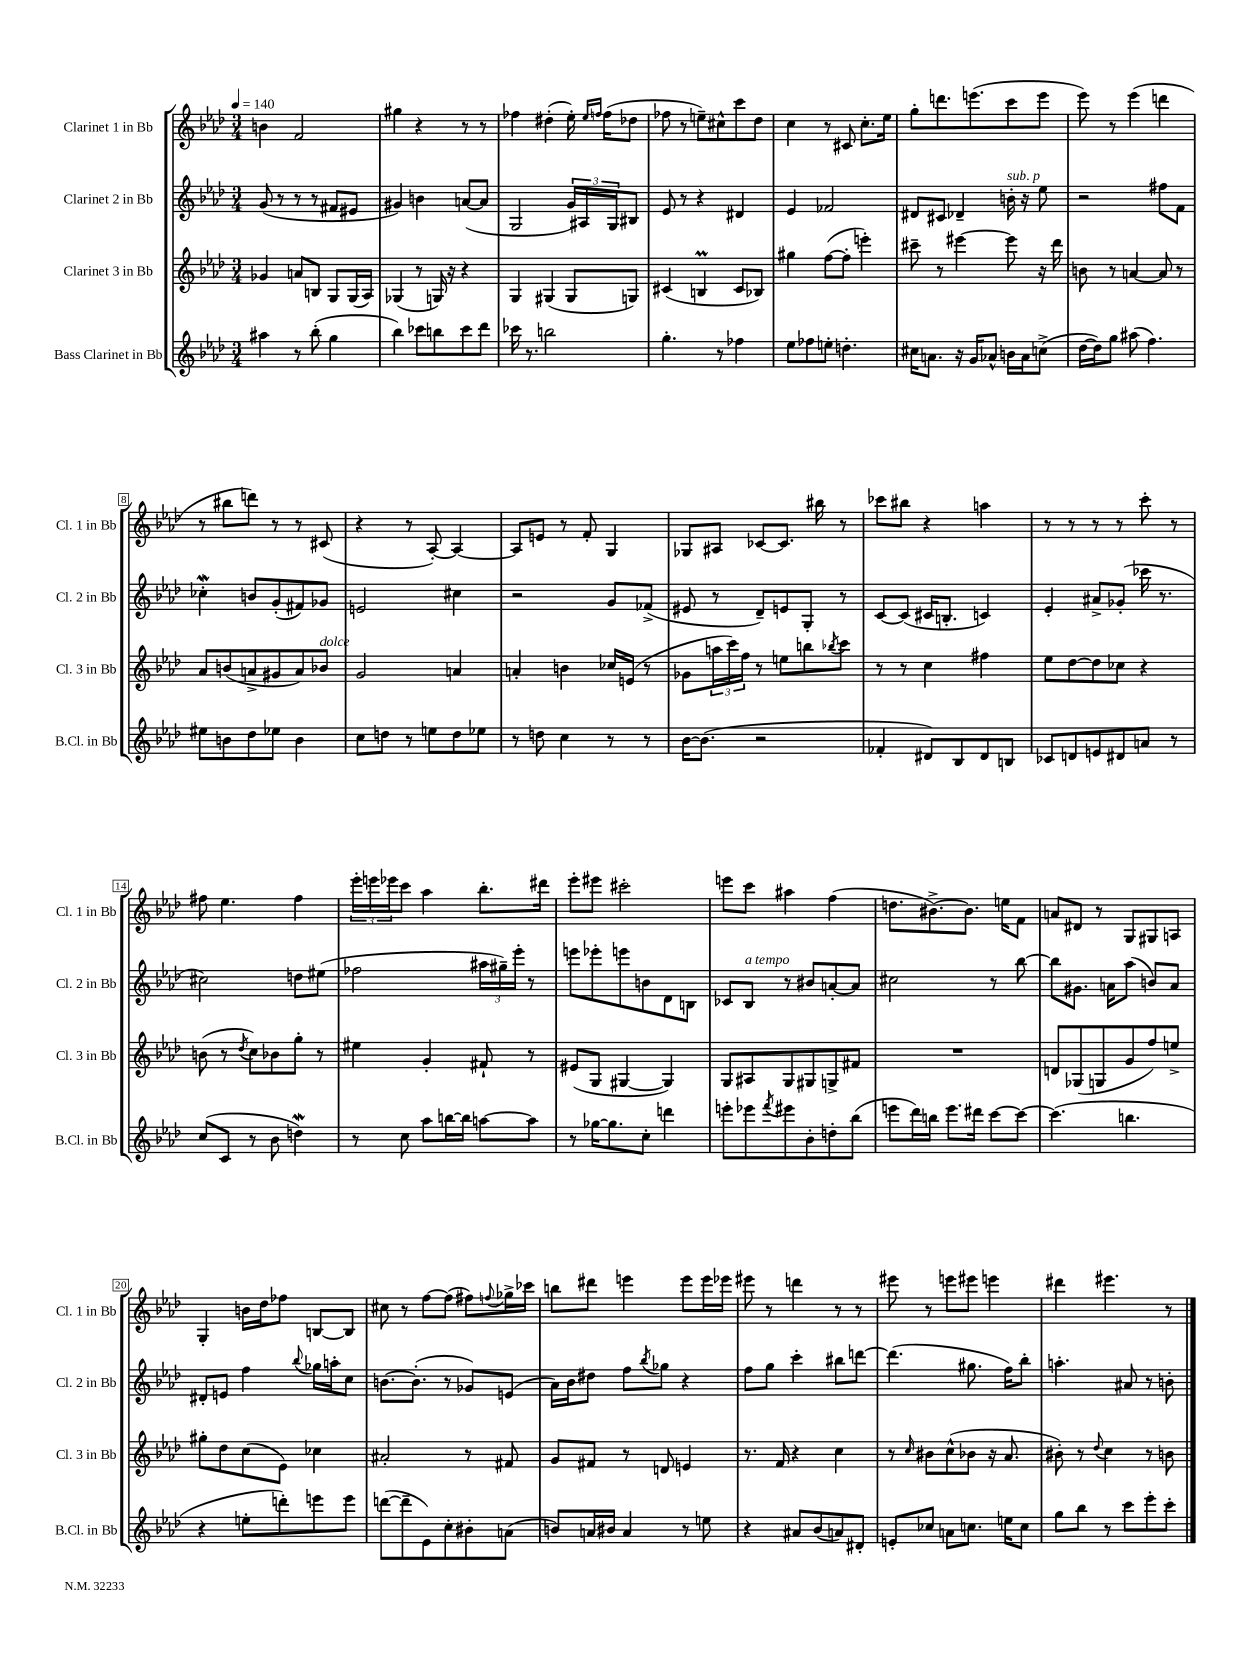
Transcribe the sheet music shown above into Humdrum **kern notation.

**kern	**kern	**kern	**kern
*staff4	*staff3	*staff2	*staff1
*clefG2	*clefG2	*clefG2	*clefG2
*k[b-e-a-d-]	*k[b-e-a-d-]	*k[b-e-a-d-]	*k[b-e-a-d-]
*M3/4	*M3/4	*M3/4	*M3/4
*MM140	*MM140	*MM140	*MM140
4aa#	4g-	(8g	4b
.	.	8r	.
8r	8a	8r	2f
(8bb-'	8B	8r	.
4gg	8G	8f#	.
.	(16G	8e#	.
.	16A-)	.	.
=	=	=	=
4bb-)	(4G-	4g#)	4gg#
8ccc-	8r	4b	4r
8bb	16G)	.	.
.	16r	.	.
8ccc-	4r	([8a	8r
8ddd-	.	8a]	8r
=	=	=	=
16ccc-	4G	2G	4ff-
8.r	.	.	.
2bb	(4G#	.	(4dd#'
.	8G#	24g)	16ee-')
.	.	24A#	.
.	.	.	16qqee-
.	.	.	16qqff
.	.	.	(16ff
.	.	24G	.
.	8G)	8B#	8dd-
=	=	=	=
4.gg'	(4c#	8e-	8ff-
.	.	8r	8r
.	4B	4r	8ee~)
8r	.	.	8cc#^^
4ff-	8c#	4d#	8ccc
.	8B-)	.	8dd-
=	=	=	=
8ee-	4gg#	4e-	4cc
8ff-	.	.	.
8ee'	([8ff	2f-	8r
4.dd'	8ff']	.	8c#
.	4eee')	.	8.cc'
.	.	.	16ee-
=	=	=	=
16cc#	8ccc#~	8d#	8gg'
8.a	.	.	.
.	8r	8c#	8.ddd
16r	[4eee#	4d-~	.
16g	.	.	(8.eee
8a-^^	.	.	.
16b	8eee#]	16b'	8ccc
16a-	.	16r	.
(8cc^	16r	8ee-	8eee
.	16ddd-	.	.
=	=	=	=
[16dd-	8b	2r	8eee-)
16dd-])	.	.	.
8gg	8r	.	8r
(8aa#	[4a	.	(4eee-
4.ff)	.	.	.
.	8a]	8ff#	4ddd
.	8r	8f	.
=	=	=	=
8ee#	8a-	4cc-'	8r
8b	(8b	.	8bb#
8dd-	8a^	8b	8ddd)
8ee-	8g#	(8g'	8r
4b	8a)	8f#)	8r
.	8b-	8g-	(8c#
=	=	=	=
8cc	2g	2e	4r
8dd	.	.	.
8r	.	.	8r
8ee	.	.	[8A-')
8dd	4a	4cc#	4A-_
8ee-	.	.	.
=	=	=	=
8r	4a'	2r	8A-]
8dd	.	.	8e
4cc	4b	.	8r
.	.	.	8f'
8r	16cc-	8g	4G
.	(16e	.	.
8r	8r	(8f-^	.
=	=	=	=
[16b-	8g-	8e#	8G-
(8.b-]	.	.	.
.	24aa	8r	8A#
.	24ccc)	.	.
.	24ff	.	.
2r	8r	8d-~)	[8c-
.	8ee	8e	8.c-]
.	8bb	8G'	.
.	.	.	16bb#
.	8qbb-	.	.
.	8ccc	8r	8r
=	=	=	=
4f-'	8r	[8c	8ccc-
.	8r	(8c]	8bb#
8d#)	4cc	16c#	4r
.	.	8.B'	.
8B-	.	.	.
8d#	4ff#	4c)	4aa
8B	.	.	.
=	=	=	=
8c-	8ee-	4e-'	8r
8d	[8dd-	.	8r
8e	8dd-]	8a#^	8r
8d#	8cc-	(8g-'	8r
8a	4r	16ccc-	8ccc'
.	.	8.r	.
8r	.	.	8r
=	=	=	=
(8cc	(8b	2cc#)	8ff#
8c	8r	.	4.ee-
.	8qdd-	.	.
8r	8cc)	.	.
8b-	8b-	.	.
4dd)	8gg'	8dd	4ff#
.	8r	(8ee#	.
=	=	=	=
8r	4ee#	2ff-	24eee-'
.	.	.	24eee
.	.	.	24eee-
8cc	.	.	8ccc
8aa-	4g'	.	4aa-
[16bb	.	.	.
16bb]	.	.	.
[8aa	8f#`	24aa#	8.bb-'
.	.	24gg#~)	.
.	.	24eee-'	.
8aa]	8r	8r	.
.	.	.	16ddd#
=	=	=	=
8r	(8e#	8eee	8eee-'
[16gg-	8G	8eee-'	8eee#
8.gg-]	.	.	.
.	[4G#	8eee	2ccc#'
8cc'	.	8b	.
4ddd	4G#])	8d-	.
.	.	8B	.
=	=	=	=
8eee'	8G	8c-	8eee
8eee-	8A#	8B-	8ccc
8qfff	.	.	.
8eee#	8G	8r	4aa#
8b-'	8G#	8b#	.
8dd'	8G^	[8a'	(4ff
(8bb-	8f#	8a]	.
=	=	=	=
8eee	2.r	2cc#	8.dd
16ddd-)	.	.	.
16bb	.	.	[8.b#^)
8.eee	.	.	.
.	.	.	8.b#]
16ddd#	.	.	.
[8ccc	.	8r	.
.	.	.	16ee
8ccc_	.	[8bb-	8f
=	=	=	=
(4.ccc]	8d	8bb-]	8a
.	(8G-	8.g#	8d#
.	8G	.	8r
.	.	16a	.
4.bb	8g	(8aa-	8G
.	8ff)	8b)	8G#
.	8ee^	8a	8A
=	=	=	=
4r	8gg#'	8d#'	4G'
.	8dd-	8e	.
8ee'	(8cc	4ff	16b
.	.	.	16dd-
8ddd')	8e-)	.	8ff-
.	.	8qqbb-	.
8eee	4cc-	16gg-	[8B
.	.	16aa'	.
8eee	.	8cc	8B]
=	=	=	=
([8ddd	2a#'	[8.b	8cc#
8ddd~]	.	.	8r
.	.	(8.b']	.
8e-)	.	.	[8ff
8cc'	.	8r	(8ff]
8b#'	8r	8g-)	8ff#)
.	.	.	8qqff
(8a	8f#	(8e	16gg-^
.	.	.	16ccc-
=	=	=	=
8b)	8g	16a-)	8bb
.	.	16b-	.
16a	8f#	8dd#	8ddd#
16b#	.	.	.
4a	8r	8ff	4eee
.	.	8qbb-	.
.	8d	8gg-	.
8r	4e	4r	8eee
8ee	.	.	16eee
.	.	.	16eee-
=	=	=	=
4r	8.r	8ff	8eee#
.	.	8gg	8r
.	16f	.	.
8a#	4r	4ccc'	4ddd
(8b-	.	.	.
8a)	4cc	8bb#	8r
8d#'	.	[8ddd	8r
=	=	=	=
8e'	8r	(4.ddd]	8eee#
.	16qqcc	.	.
8cc-	8b#	.	8r
8a	(8cc^^	.	8eee
8.cc	8b-	8.gg#	8eee#
.	16r	.	4eee
16ee	8.a-	16ff)	.
8cc	.	8bb-'	.
=	=	=	=
8gg	8b#')	4.aa'	4ddd#
8bb-	8r	.	.
.	8qqdd-	.	.
8r	4cc	.	4.eee#
8ccc	.	8a#	.
8eee-'	8r	8r	.
8ccc'	8b	8b'	8r
==	==	==	==
*-	*-	*-	*-
